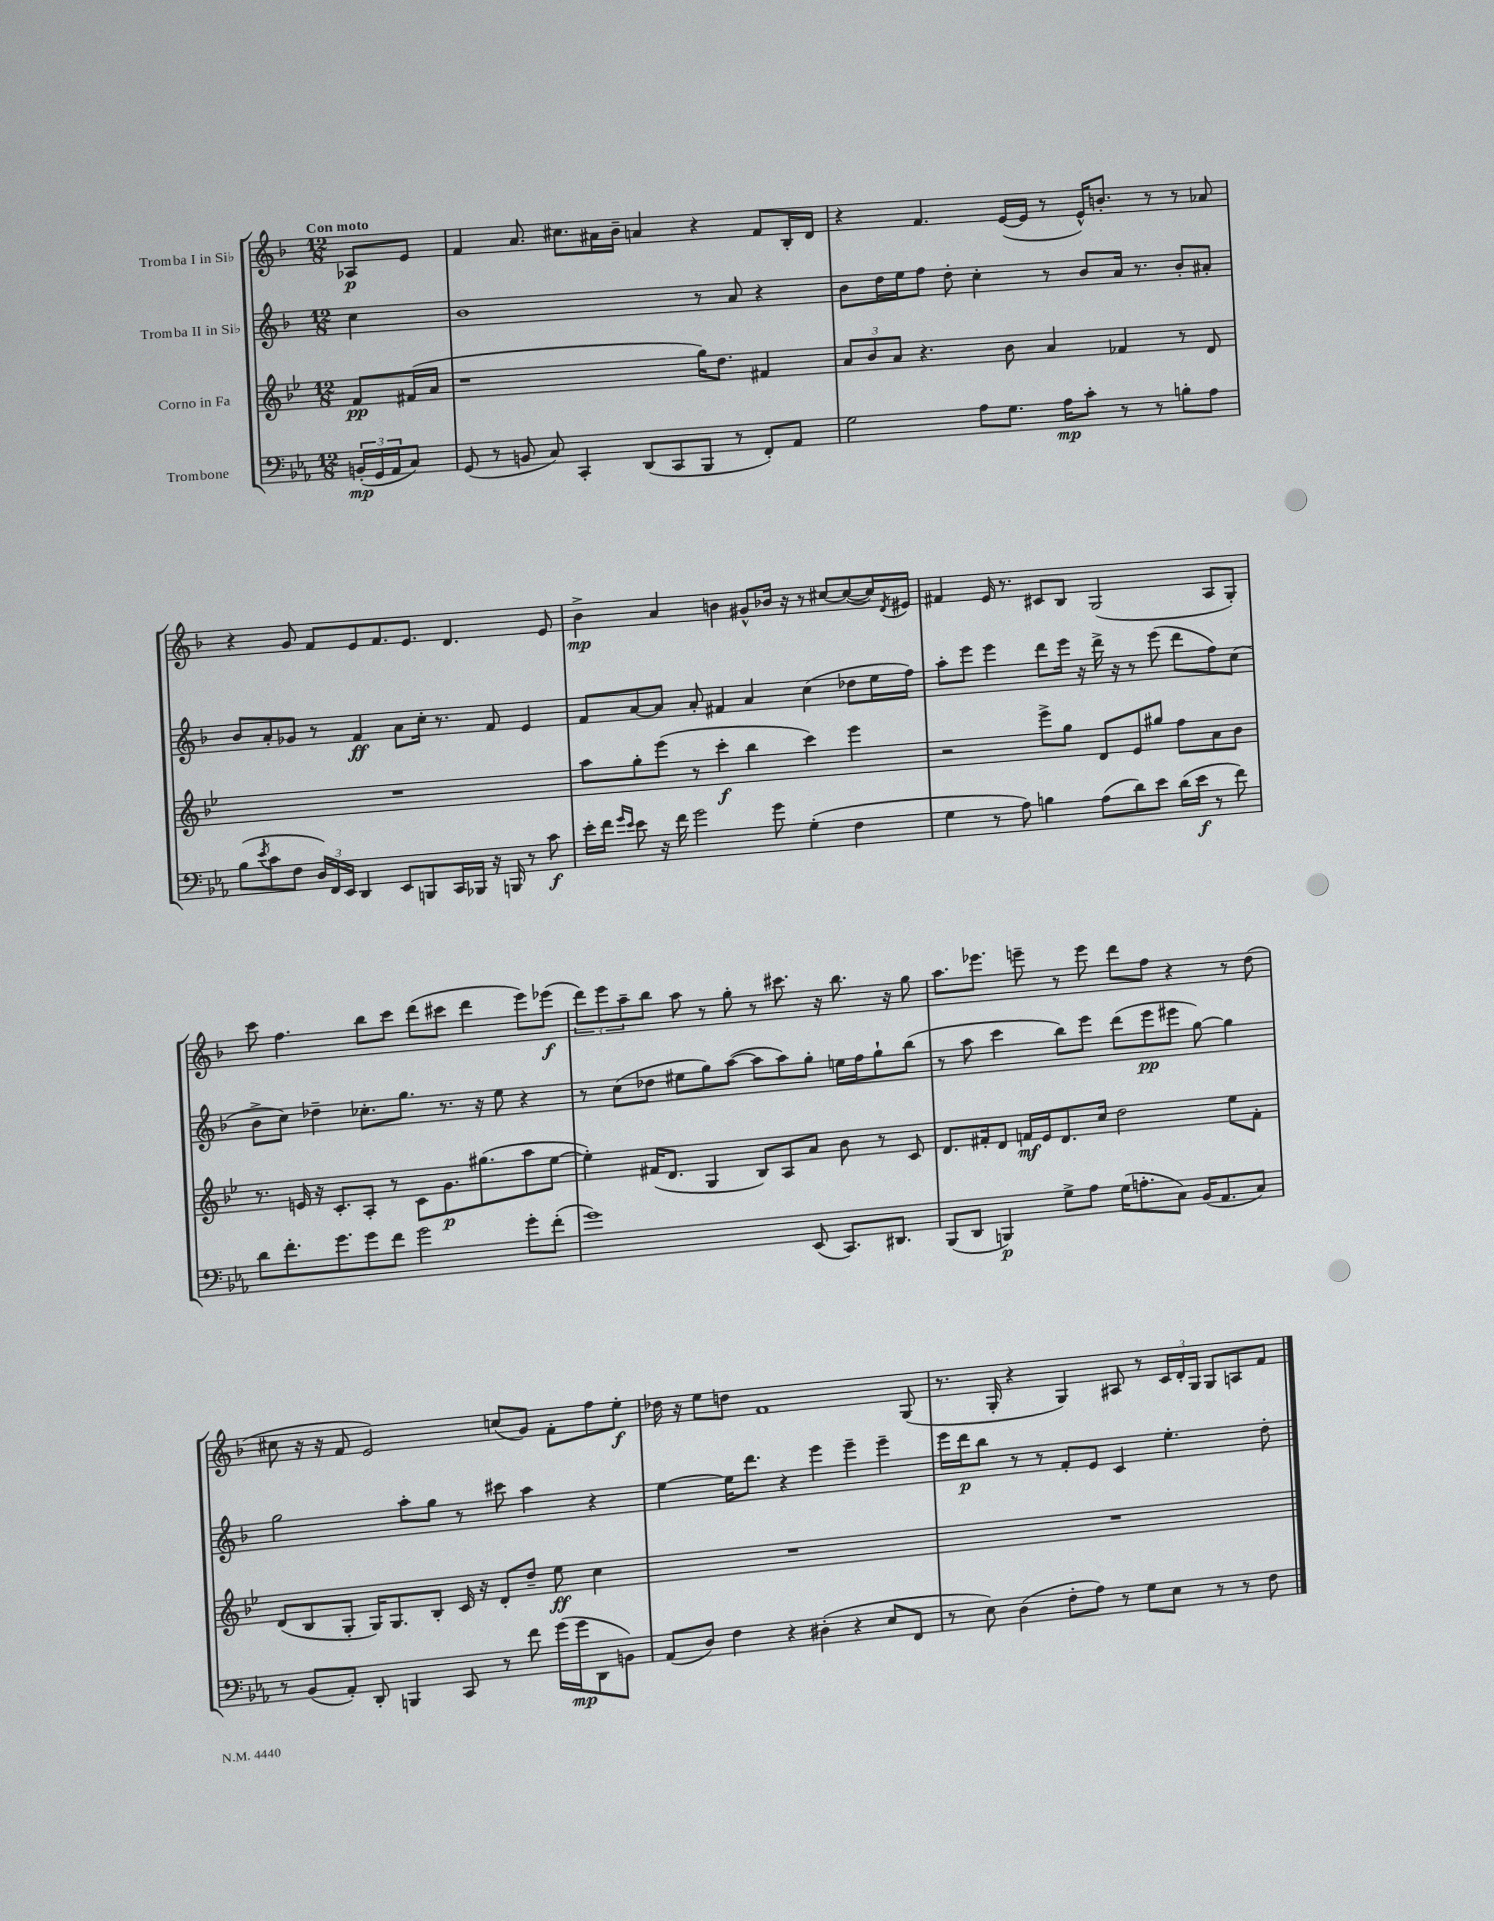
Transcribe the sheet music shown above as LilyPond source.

<<
\new StaffGroup <<
\new Staff = "s0" \with { instrumentName = "Tromba I in Sib" } {
    \clef treble \key f \major \numericTimeSignature \time 12/8 \partial 4 \tempo "Con moto"
    aes8\p e'8 |
    f'4 a'8. cis''8. ais'16 bes'16-- a'4 r4 f'8 bes16-. d'16 |
    r4 f'4. e'16~( e'16 r8 e'16-^) b'8.-. r8 r8 aes'8 |
    r4 g'8 f'8 e'8 f'8. e'8. d'4. e'8 |
    bes'4->\mp a'4 b'4 gis'8-^ bes'16 r16 r8 cis''8~ cis''8~( cis''16) \acciaccatura { d'8 } eis'16 |
    fis'4 e'16 r8. cis'8 bes8 g2( a8 g8-.) |
    c'''8 f''4. bes''8 c'''8 d'''8( cis'''8 d'''4 e'''8) ees'''8\f( |
    \tuplet 3/2 { d'''8) e'''8 a''8-- } bes''8 a''8 r8 g''8-. r8 cis'''8. r16 bes''8. r16 g''8 |
    a''8. ees'''8. e'''8-- r8 e'''8 d'''8 f''8 r4 r8 d''8( |
    cis''8 r16 r16 f'8 e'2) c''8( g'8) f'8-. f''8 e''8-.\f |
    des''16 r16 e''8 d''8 f'1 g8( |
    r8. g16-. r4 g4) ais8 r8 \tuplet 3/2 { c'16 d'16-. g16 } g8 a8 f'8 \bar "|." |
}
\new Staff = "s1" \with { instrumentName = "Tromba II in Sib" } {
    \clef treble \key f \major \numericTimeSignature \time 12/8 \partial 4
    c''4 |
    bes'1 r8 a'8 r4 |
    bes'8 d''16 e''16 f''8 d''8-. c''4-. r8 bes'8 a'16 r8. bes'8-. ais'8-. |
    bes'8 a'8-. ges'8 r8 f'4\ff a'8 c''16-. r8. f'8 e'4 |
    f'8 a'8~ a'8 a'8-. fis'4 a'4 c''4( des''8 e''16 f''16) |
    a''8-. e'''8 e'''4 d'''8 e'''16 r16 d'''16-> r16 r8 e'''8( d'''8 f''8) c''8( |
    bes'8-> c''8) des''4-- ces''8.-. g''8. r8. r16 e''8 r4 |
    r8 c''8( des''8 eis''8 g''8) a''8~( a''8 a''8) g''8-. e''16 f''16 g''8-! bes''8( |
    r8 a''8 c'''4 bes''8) e'''8 d'''8( e'''8\pp eis'''8 g''8~) g''4 |
    g''2 a''8-. g''8 r8 cis'''8 a''4 r4 |
    e''4~ e''16 d'''8. r4 e'''4 e'''4-- e'''4-- |
    e'''16 d'''16\p bes''8 r8 r8 f'8-. e'8 c'4 e''4.-. d''8-. \bar "|." |
}
\new Staff = "s2" \with { instrumentName = "Corno in Fa" } {
    \clef treble \key bes \major \numericTimeSignature \time 12/8 \partial 4
    f'8\pp fis'16( a'16 |
    r1 g''16) d''8. fis'4 |
    \tuplet 3/2 { a'8 bes'8 a'8 } r4. bes'8 a'4 fes'4 r8 d'8 |
    R1. |
    a''8 g''8-. ees'''8( r8 c'''4-.\f bes''4 c'''4) ees'''4 |
    r2 ees'''8-> g''8 d'8 ees'8 gis''8 f''8 a'8 bes'8 |
    r8. e'16 r16 c'8.-. a8-. r8 c'8 g'8.\p gis''8.( a''8 ees''8~ |
    ees''4-.) fis'16( d'8. g4 bes8) a8 a'8 bes'8 r8 c'8 |
    d'8. fis'16-. d'8 f'16\mf ees'16 d'8. c''16 d''2 ees''8 f'8-. |
    d'8( bes8 g8-. g16) g8. bes8-. c'16 r16 d'8-. d''8-- ees''8\ff c''4 |
    R1. |
    R1. \bar "|." |
}
\new Staff = "s3" \with { instrumentName = "Trombone" } {
    \clef bass \key ees \major \numericTimeSignature \time 12/8 \partial 4
    \tuplet 3/2 { b,16-.\mp( g,16 aes,16 } c8) |
    g,8( r8 b,8 c8) c,4-. d,8( c,8 bes,,8 r8 f,8-.) aes,8 |
    g2 aes8 g8. aes16\mp c'8-. r8 r8 b8-. aes8 |
    bes8( \acciaccatura { ees'8 } c'8 f8 \tuplet 3/2 { d16) f,16 ees,16 } d,4 ees,8 b,,8 c,16 bes,,16 r16 b,,16 r8 c'8\f |
    ees'16-. f'16 \grace { g'16 ees'16 } ees'8 r16 f'16 g'2 g'8 g4-.( f4 |
    g4 r8 aes8) b4 aes8( d'8) ees'8 d'16( ees'16\f r8 f'8) |
    d'8 f'8.-. g'8. g'8 f'8 g'2 g'8-. f'8-.( |
    g'1) ees,8( c,8.) dis,8. |
    bes,,8( d,8 b,,4\p) g8-> aes8 g16( a8.-. c8) bes,16( aes,8. c8) |
    r8 bes,8( aes,8-.) d,8-. b,,4 c,8 r8 f'8 g'16( g'16\mp d,8 b,8) |
    aes,8( d8) f4 r4 dis4-.( r4 ees8 f,8 |
    r8 ees8) d4( f8-. aes8) r8 g8 ees8 r8 r8 f8 \bar "|." |
}
>>
>>
\layout { \context { \Score \remove "Bar_number_engraver" } }
